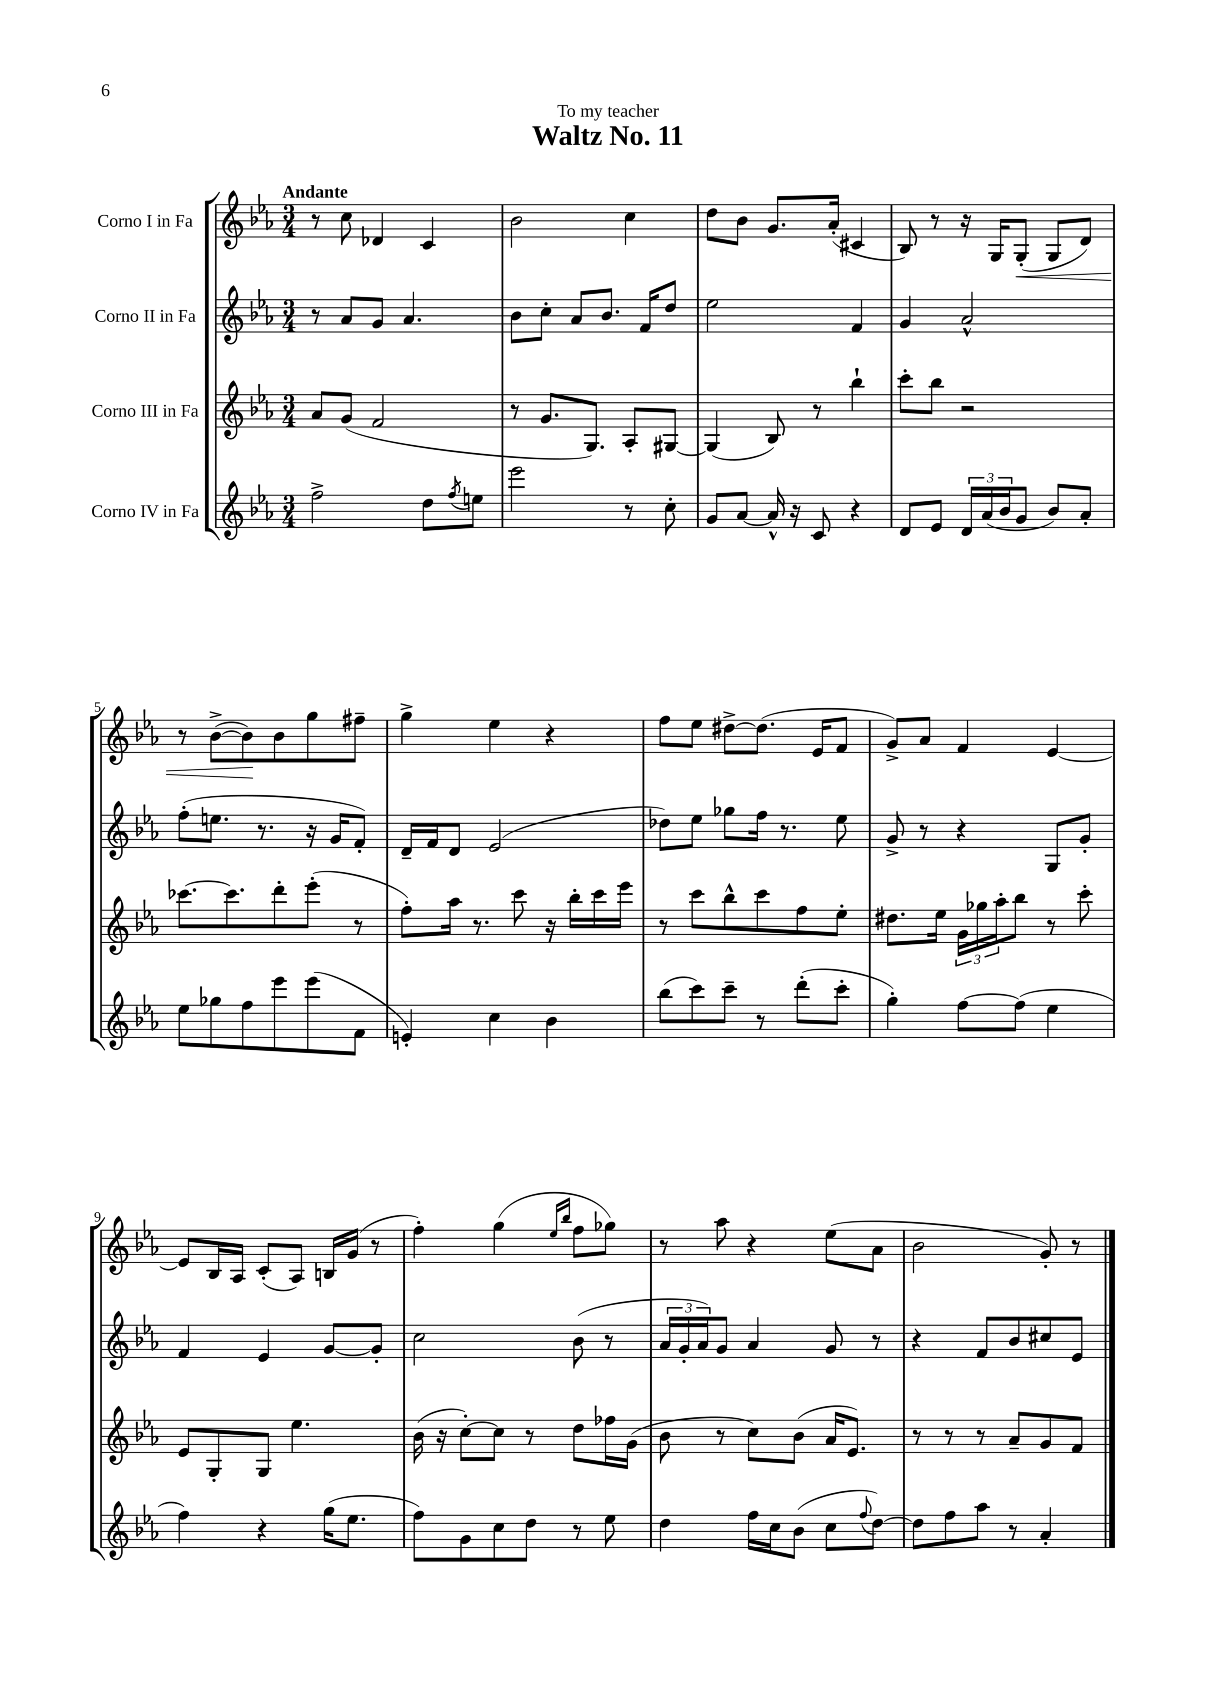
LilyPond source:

\header { title = "Waltz No. 11" dedication = "To my teacher" }
<<
\new StaffGroup <<
\new Staff = "s0" \with { instrumentName = "Corno I in Fa" } {
    \clef treble \key ees \major \numericTimeSignature \time 3/4 \tempo "Andante"
    r8 c''8 des'4 c'4 |
    bes'2 c''4 |
    d''8 bes'8 g'8. aes'16-.( cis'4 |
    bes8) r8 r16 g16 g8-.\<( g8 d'8) |
    r8 bes'8~->( bes'8\!) bes'8 g''8 fis''8-- |
    g''4-> ees''4 r4 |
    f''8 ees''8 dis''8~-> dis''8.( ees'16 f'8 |
    g'8->) aes'8 f'4 ees'4~ |
    ees'8 bes16 aes16 c'8-.( aes8) b16 g'16( r8 |
    f''4-.) g''4( \grace { ees''16 bes''16 } f''8 ges''8) |
    r8 aes''8 r4 ees''8( aes'8 |
    bes'2 g'8-.) r8 \bar "|." |
}
\new Staff = "s1" \with { instrumentName = "Corno II in Fa" } {
    \clef treble \key ees \major \numericTimeSignature \time 3/4
    r8 aes'8 g'8 aes'4. |
    bes'8 c''8-. aes'8 bes'8. f'16 d''8 |
    ees''2 f'4 |
    g'4 aes'2-^ |
    f''8-.( e''8. r8. r16 g'16 f'8-.) |
    d'16-- f'16 d'8 ees'2( |
    des''8) ees''8 ges''8 f''16 r8. ees''8 |
    g'8-> r8 r4 g8 g'8-. |
    f'4 ees'4 g'8~ g'8-. |
    c''2 bes'8( r8 |
    \tuplet 3/2 { aes'16 g'16-. aes'16) } g'8 aes'4 g'8 r8 |
    r4 f'8 bes'8 cis''8 ees'8 \bar "|." |
}
\new Staff = "s2" \with { instrumentName = "Corno III in Fa" } {
    \clef treble \key ees \major \numericTimeSignature \time 3/4
    aes'8 g'8( f'2 |
    r8 g'8. g8.) aes8-. gis8~ |
    gis4( bes8) r8 bes''4-! |
    c'''8-. bes''8 r2 |
    ces'''8.~ ces'''8. d'''8-. ees'''8-.( r8 |
    f''8-.) aes''16 r8. c'''8 r16 bes''16-. c'''16 ees'''16 |
    r8 c'''8 bes''8-^ c'''8 f''8 ees''8-. |
    dis''8. ees''16 \tuplet 3/2 { g'16 ges''16 aes''16-. } bes''8 r8 c'''8-. |
    ees'8 g8-. g8 ees''4. |
    bes'16( r16 c''8~-.) c''8 r8 d''8 fes''16 g'16( |
    bes'8 r8 c''8) bes'8( aes'16 ees'8.) |
    r8 r8 r8 aes'8-- g'8 f'8 \bar "|." |
}
\new Staff = "s3" \with { instrumentName = "Corno IV in Fa" } {
    \clef treble \key ees \major \numericTimeSignature \time 3/4
    f''2-> d''8 \acciaccatura { f''8 } e''8 |
    ees'''2 r8 c''8-. |
    g'8 aes'8~ aes'16-^ r16 c'8 r4 |
    d'8 ees'8 \tuplet 3/2 { d'16 aes'16( bes'16 } g'8 bes'8) aes'8-. |
    ees''8 ges''8 f''8 ees'''8 ees'''8( f'8 |
    e'4-.) c''4 bes'4 |
    bes''8( c'''8) c'''8-- r8 d'''8-.( c'''8-. |
    g''4-.) f''8~ f''8( ees''4 |
    f''4) r4 g''16( ees''8. |
    f''8) g'8 c''8 d''8 r8 ees''8 |
    d''4 f''16 c''16 bes'8( c''8 \appoggiatura { f''8 } d''8~) |
    d''8 f''8 aes''8 r8 aes'4-. \bar "|." |
}
>>
>>
